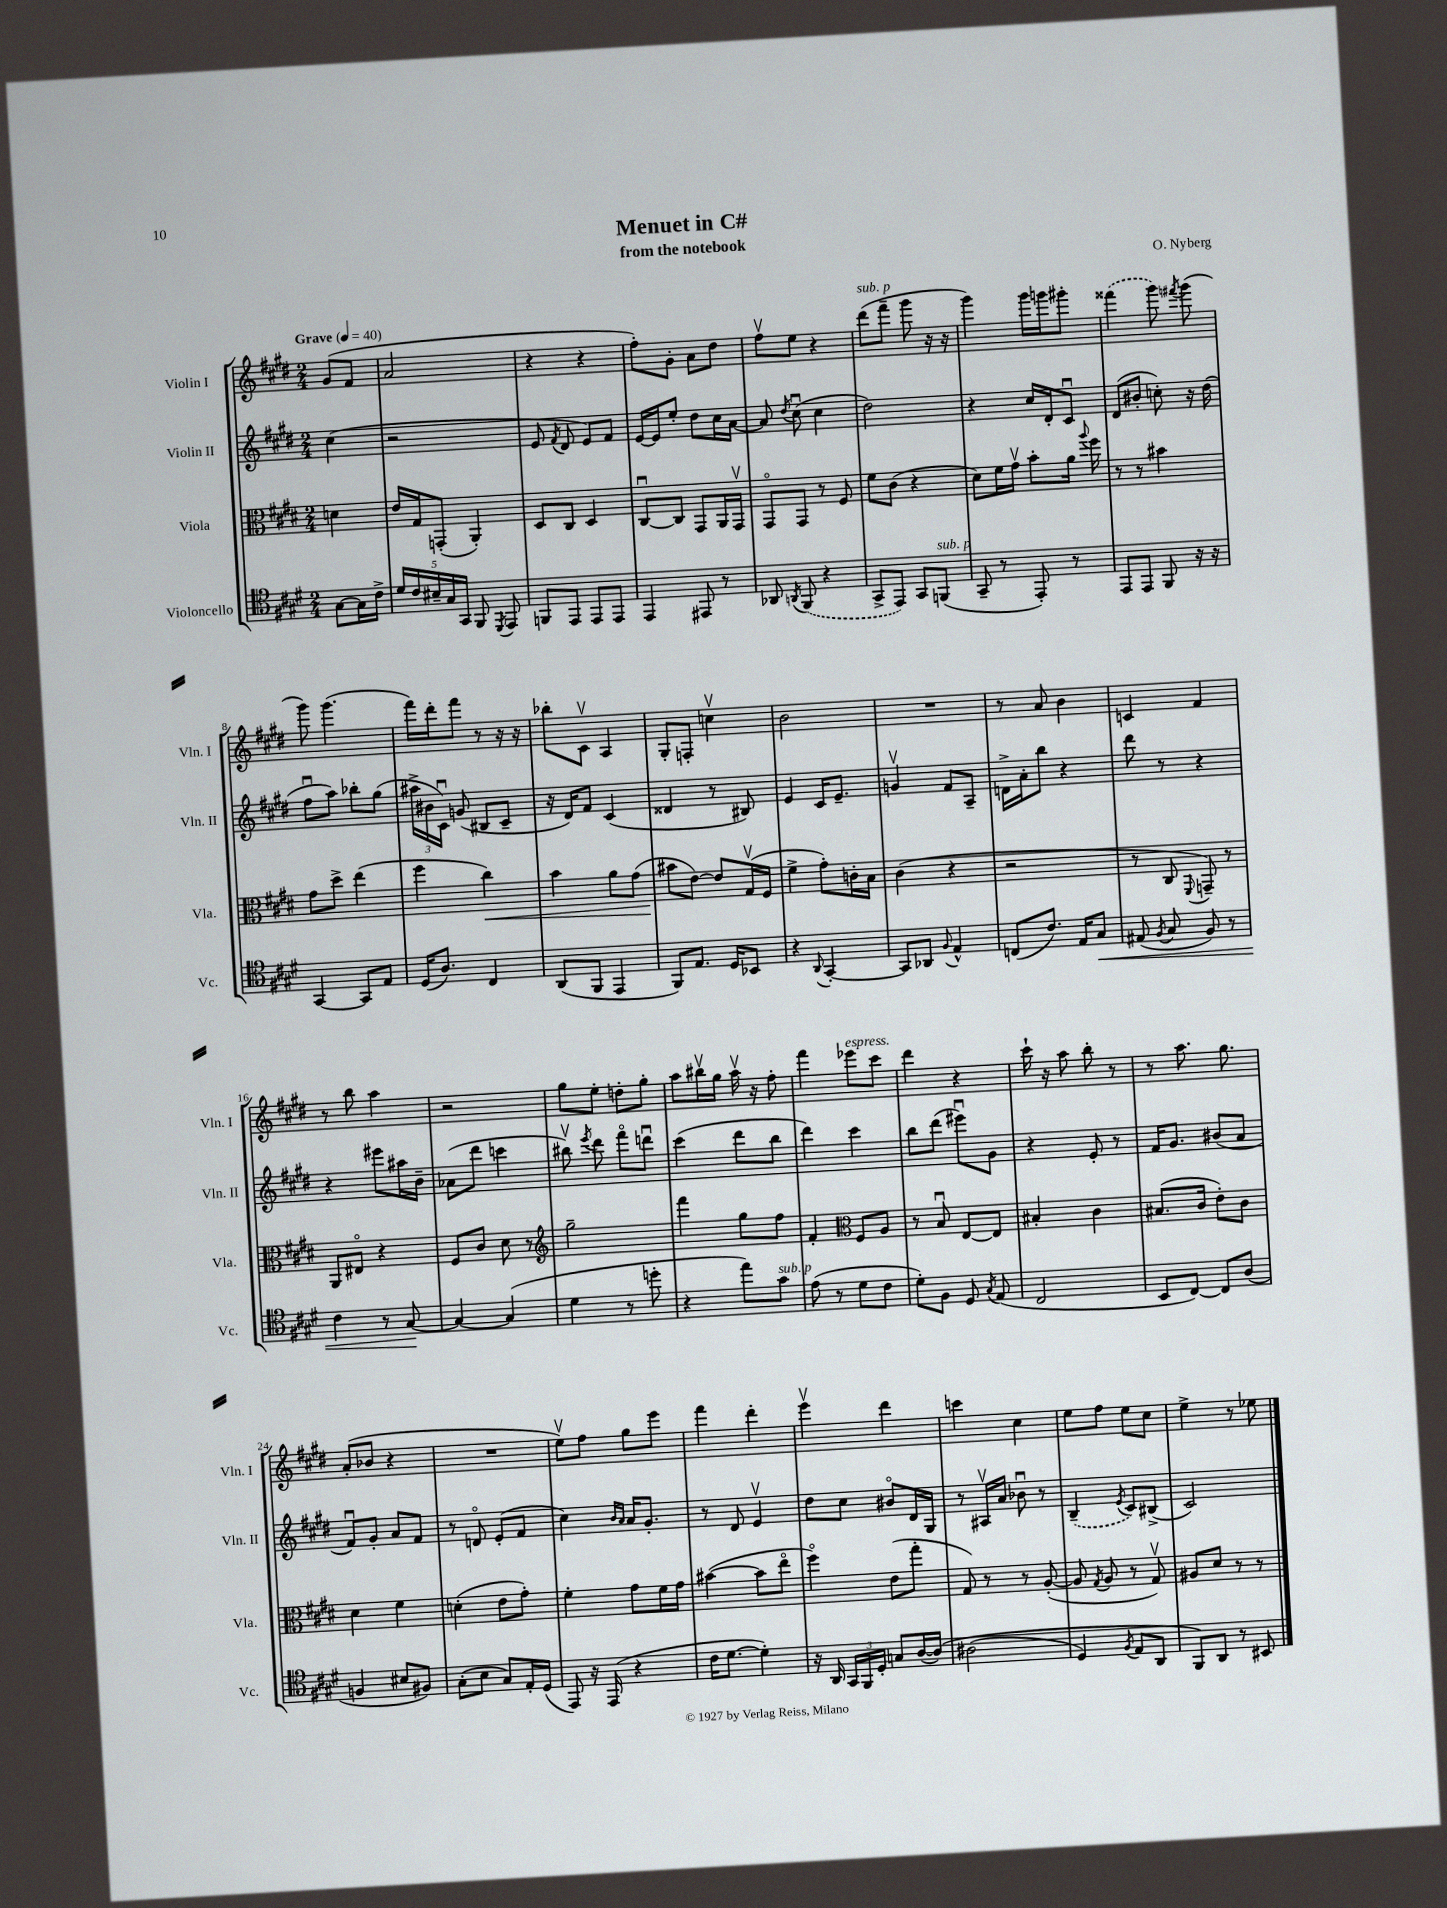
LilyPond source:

\header { title = "Menuet in C#" composer = "O. Nyberg" subtitle = "from the notebook" }
<<
\new StaffGroup <<
\new Staff = "s0" \with { instrumentName = "Violin I" shortInstrumentName = "Vln. I" } {
    \clef treble \key e \major \numericTimeSignature \time 2/4 \partial 4 \tempo "Grave" 4 = 40
    \autoBeamOff gis'8[( fis'8] |
    a'2 |
    r4 r4 |
    fis''8[-.) gis'8]-. a'8[ dis''8] |
    fis''8[\upbow e''8] r4 |
    dis'''8[^\markup { \italic "sub. p" }( fis'''8]-- gis'''8 r16 r16 |
    gis'''4) gis'''16[ g'''16 gis'''8]-. |
    \once \slurDashed fisis'''4( gis'''8) \acciaccatura { fis'''8 } gis'''8( |
    gis'''8) gis'''4.( |
    fis'''16[) dis'''16-. fis'''8] r8 r16 r16 |
    bes''8[-. cis'8]\upbow a4 |
    gis8[-. f8]-. c''4\upbow |
    b'2 |
    R2 |
    r8 a'8 b'4 |
    c'4 fis'4 |
    r8 b''8 a''4 |
    r2 |
    gis''8[ e''8]-. d''8[-. gis''8]-. |
    a''8[ bis''16\upbow gis''16] a''16\upbow r16 fis''8-. |
    fis'''4 ees'''8[^\markup { \italic "espress." } cis'''8] |
    dis'''4 r4 |
    cis'''16-! r16 a''8 b''8-. r8 |
    r8 a''8. gis''8. |
    a'8[-.( bes'8] r4 |
    R2 |
    e''8[\upbow) fis''8] gis''8[ e'''8] |
    fis'''4 dis'''4-. |
    e'''4\upbow dis'''4 |
    c'''4 cis''4 |
    e''8[ fis''8] e''8[ cis''8] |
    e''4-> r8 ees''8 \bar "|." |
}
\new Staff = "s1" \with { instrumentName = "Violin II" shortInstrumentName = "Vln. II" } {
    \clef treble \key e \major \numericTimeSignature \time 2/4 \partial 4
    \autoBeamOff cis''4( |
    r2 |
    e'8 \acciaccatura { fis'8 } dis'8 e'8[) fis'8] |
    e'16[~ e'16 e''8]-. dis''8[ cis''16 a'16]~ |
    a'8 \acciaccatura { dis''8 } cis''8\downbow( cis''4 |
    dis''2) |
    r4 cis''16[ dis'16-. cis'8]\downbow |
    dis'8[( bis'8]-. c''8-.) r16 dis''16( |
    fis''8[\downbow a''8]) bes''8[-. gis''8]( |
    \tuplet 3/2 { ais''16[-> bis'16 cis'16]\downbow) } g'8( bis8[ cis'8]-- |
    r16 dis'16[) fis'8] cis'4( |
    disis'4 r8 bis8) |
    e'4 cis'16[ e'8.]-- |
    g'4\upbow fis'8[ a8]-- |
    d'16[-> a'16-. b''8] r4 |
    dis'''8 r8 r4 |
    r4 eis'''8[ ais''16 b'16]-- |
    aes'8[( dis'''8] c'''4 |
    bis''8\upbow) \acciaccatura { e'''8 } dis'''8 fis'''8[\flageolet d'''8]\downbow |
    cis'''4( dis'''8[ b''8] |
    dis'''4) cis'''4 |
    b''8[ dis'''8]( eis'''8[\downbow) gis'8] |
    r4 e'8-. r8 |
    fis'16[ gis'8.] bis'8[( a'8] |
    fis'8[\downbow) gis'8]-. a'8[ fis'8] |
    r8 d'8\flageolet e'8[-.( fis'8] |
    cis''4) \grace { b'16[ a'16] } a'16[ gis'8.]-. |
    r8 dis'8 e'4\upbow |
    dis''8[ cis''8] bis'8[\flageolet dis'16 gis16] |
    r8 ais16[\upbow a'16] bes'8\downbow r8 |
    \once \slurDashed b4--( \acciaccatura { e'8 } cis'8[) bis8]->( |
    cis'2) \bar "|." |
}
\new Staff = "s2" \with { instrumentName = "Viola" shortInstrumentName = "Vla." } {
    \clef alto \key e \major \numericTimeSignature \time 2/4 \partial 4
    \autoBeamOff d'4 |
    e'16[ gis16 g,8]-.( a,4-.) |
    dis8[ cis8] dis4 |
    cis8[~\downbow cis8] gis,8[ a,16 gis,16]\upbow |
    gis,8[\flageolet gis,8] r8 fis8 |
    fis'8[ cis'8]( r4 |
    dis'8[) fis'16 gis'16]\upbow b'8[-. a'16] \appoggiatura { a''8 } fis''16 |
    r8 r8 bis'4 |
    gis'8[ dis''8]-> e''4( |
    fis''4 cis''4\<) |
    b'4 a'8[ gis'8]( |
    bis'8[\! e'8]~) e'8[ gis16\upbow( fis16] |
    fis'4-> gis'8[-.) c'16-. b16] |
    cis'4( r4 |
    r2 |
    r8 cis8 \appoggiatura { fis,8 } g,8--) r8 |
    a,8[ eis8]\flageolet r4 |
    fis8[ cis'8] dis'8 r8 |
    \clef treble gis''2-- |
    fis'''4 gis''8[ fis''8] |
    fis'4-. \clef alto fis8[ a8] |
    r8 b8\downbow e8[~ e8] |
    bis4-. cis'4 |
    bis8.[( cis'16] e'8[-.) cis'8] |
    dis'4 fis'4 |
    d'4-.( e'8[ gis'8]-.) |
    fis'4-. gis'8[ fis'16 gis'16] |
    bis'4~( bis'8[ e''8]\flageolet |
    fis''4\flageolet) e'8[( gis''8]-. |
    gis8) r8 r8 a8~-.( |
    a8 \acciaccatura { gis8 } a8 r8 gis8\upbow) |
    ais8[ dis'8] r8 r8 \bar "|." |
}
\new Staff = "s3" \with { instrumentName = "Violoncello" shortInstrumentName = "Vc." } {
    \clef tenor \key e \major \numericTimeSignature \time 2/4 \partial 4
    \autoBeamOff gis8[~ gis16 cis'16]-> |
    \tuplet 5/4 { dis'16[ cis'16 bis16-- gis16 gis,16] } fis,8 \acciaccatura { dis,8 } e,8 |
    f,8[ e,8] e,8[ e,8] |
    e,4 eis,8 r8 |
    aes,8 \acciaccatura { a,8 } \once \slurDashed fis,8( r4 |
    gis,8[-> e,8]) gis,8[ f,8]^\markup { \italic "sub. p" }( |
    gis,8-- r8 e,8-.) r8 |
    e,8[ e,8] fis,8 r16 r16 |
    gis,4~ gis,8[ e8] |
    dis16[( a8.]) cis4 |
    a,8[( fis,8] e,4 |
    fis,8[) e8.] dis16[ bes,8] |
    r4 \appoggiatura { a,8 } gis,4~-. |
    gis,8[ aes,8] \appoggiatura { fis8 } e4-^ |
    c8[( cis'8.]) e16[ gis8]\< |
    eis8( \acciaccatura { fis8 } gis8 fis8) r8 |
    cis'4 r8 gis8~\! |
    gis4~ gis4( |
    dis'4 r8 d''8-. |
    r4 e''8[) gis'8]^\markup { \italic "sub. p" } |
    e'8( r8 dis'8[ cis'8] |
    dis'8[-.) fis8] dis8 \acciaccatura { gis8 } e8( |
    cis2 |
    b,8[ cis8]~) cis8[ a8]( |
    f4 bis8[ fis8]) |
    gis8[-.( b8] gis8[) e16-. dis16]( |
    e,8) r16 e,16( r4 |
    cis'16[ dis'8.]~ dis'4-.) |
    r16 a,16 \tuplet 3/2 { gis,16[ fis,16 dis16]-. } g8[ a16~( a16])\( |
    ais2( |
    dis4) \acciaccatura { fis8 } e8[ a,8] |
    fis,8[\) a,8] r8 bis,8 \bar "|." |
}
>>
>>
